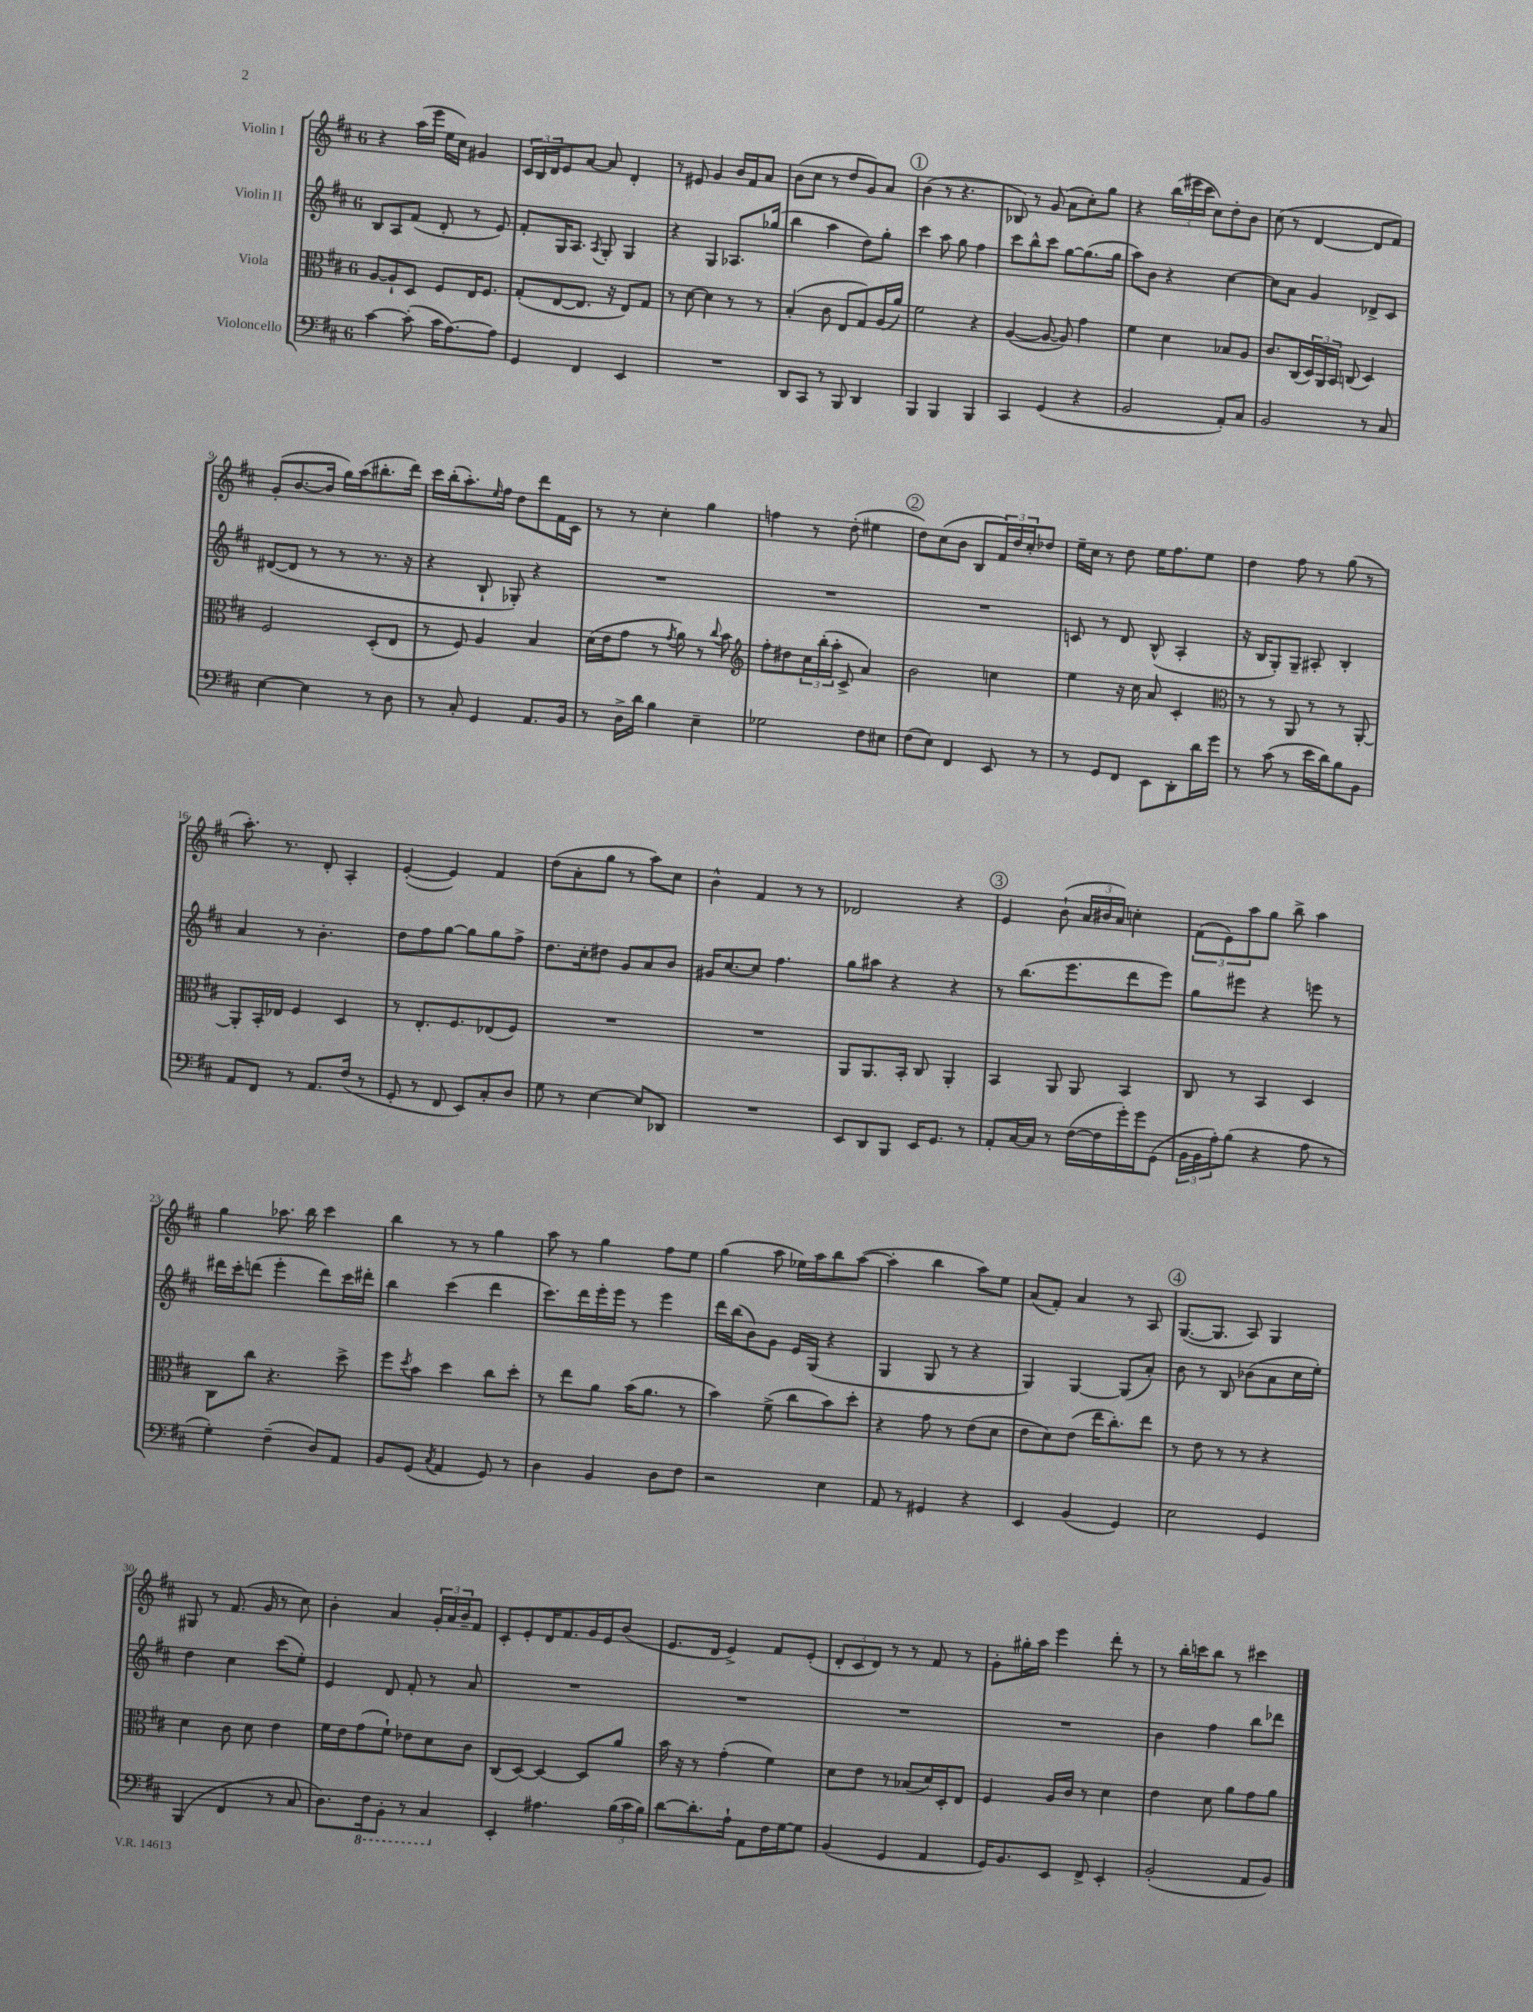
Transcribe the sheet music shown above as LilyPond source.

<<
\new StaffGroup <<
\new Staff = "s0" \with { instrumentName = "Violin I" } {
    \clef treble \key d \major \once \override Staff.TimeSignature.style = #'single-digit \time 6/8
    r4 a''16( e'''16 e''16 cis''16) gis'4 |
    \tuplet 3/2 { cis'16 b16 d'16 } e'8 a'8~ a'8 d'4-. |
    r8 eis'8 g'4 b'16 fis'16 a'8 |
    b'8( cis''8 r8 d''8 g'8) a'8 |
    \mark \markup { \circle "1" } b'4( r8 r4. |
    bes8) r8 g'8( a'8 cis''8-.) g''8 |
    r4 \tuplet 3/2 { b''16( eis'''16 cis'''16 } cis''8) d''8-. b'8 |
    cis''8( r8 d'4~ d'8 fis'8) |
    g'8-.( b'8.~ b'16 g''16) a''16( bis''8.-. d'''16) |
    cis'''16 b''16-.( a''8.-.) \grace { e''16 } fis''16 d''8 d'''8 fis'16 cis'16 |
    r8 r8 cis''4-. g''4 |
    f''4 r8 d''8-.( eis''4 |
    \mark \markup { \circle "2" } d''8) cis''8( b'8 b8 \tuplet 3/2 { fis'16) d''16 cis''16-. } des''8 |
    e''16-- cis''16 r8 d''8 e''16 fis''8. e''8 |
    d''4 fis''8 r8 g''8( r8 |
    a''8.-.) r8. d'8-. a4-. |
    e'4~-.( e'4) fis'4 |
    d''8( a'8-. g''8 r8 a''8) cis''8 |
    b'4-^ fis'4 r8 r8 |
    des'2 r4 |
    \mark \markup { \circle "3" } e'4 b'8-!( \tuplet 3/2 { a'16 bis'16 a'16) } c''4-. |
    \tuplet 3/2 { fis'8( e'8) a''8 } g''8 b''8-> a''4 |
    g''4 aes''8. b''16 cis'''4 |
    b''4 r8 r8 g''4 |
    a''8 r8 g''4 fis''8 e''8 |
    g''4( a''8 ees''16) a''16 b''8 a''8~( |
    a''4-. b''4 a''8) e''8 |
    a'8( fis'8-.) a'4 r8 a8 |
    \mark \markup { \circle "4" } g8.~( g8. a8) g4 |
    gis8 r8 fis'8.( g'16 r8 cis''8) |
    b'4-. a'4 \tuplet 3/2 { g'16-. a'16 b'16-- } fis'8 |
    cis'8-. e'8-. d'16 fis'8. g'16 e'16 b'8( |
    e'8. d'16 e'4->) fis'8 e'8-.( |
    \tuplet 3/2 { d'8-. cis'8 d'8) } r8 r8 fis'8 r8 |
    g'8-. gis''16-. a''16 e'''4 d'''8-. r8 |
    r8 b''16-. c'''16 b''8 r8 cis'''4 \bar "|." |
}
\new Staff = "s1" \with { instrumentName = "Violin II" } {
    \clef treble \key d \major \once \override Staff.TimeSignature.style = #'single-digit \time 6/8
    b8 a8 fis'8( d'8-. r8 e'8) |
    fis'8-. g16 a8. \acciaccatura { a8 } g8-. g4 |
    r4 g4 aes8. ges''16( |
    b''4 a''4 d''8) g''8-. |
    \mark \markup { \circle "1" } cis'''4 a''8 g''8 fis''4 |
    cis'''8 b''8-^ cis'''8 g''8~ g''8.( g''16 |
    a''8) b'8 r4 cis''4~ |
    cis''8 a'8 g'4 des'8-> cis'8 |
    dis'8~( dis'8 r8 r8 r8. r16 |
    r4 b8-! ges8-.) r4 |
    R2. |
    R2. |
    \mark \markup { \circle "2" } R2. |
    c'8 r8 d'8 b8-^( a4-. |
    r16 b16 g8-.) g8-- ais8-. b4-. |
    a'4 r8 b'4.-. |
    d''8 fis''8 g''8~ g''8 g''8 fis''8-> |
    d''8. cis''16-. dis''8 g'8 a'8 b'8 |
    gis'16 cis''8.~ cis''8 fis''4. |
    g''8 ais''8 r4 r4 |
    \mark \markup { \circle "3" } r8 b''8.( e'''8. d'''8 e'''8) |
    g''8 eis'''8 r4 e'''8 r8 |
    dis'''16 cis'''16-. d'''8( e'''4-. d'''8) cis'''16 dis'''16-. |
    b''4 cis'''4( d'''4 |
    cis'''8.) d'''16 e'''16-. e'''16 r8 e'''4 |
    d'''16 b''16( b'8) g'8 e'16 g16( r4 |
    g4 g8 r8 r4 |
    g4) g4~ g8( a'8-.) |
    \mark \markup { \circle "4" } b'8 r8 b8 bes'8( a'8 cis''16 e''16-.) |
    d''4 cis''4 cis'''8( e''8-.) |
    e'4 d'8 fis'8-. r8 a'8 |
    R2. |
    R2. |
    R2. |
    R2. |
    b'4 fis''4 b''8 des'''8 \bar "|." |
}
\new Staff = "s2" \with { instrumentName = "Viola" } {
    \clef alto \key d \major \once \override Staff.TimeSignature.style = #'single-digit \time 6/8
    a8~ a8-! d8 fis8 e16 fis8. |
    g8-.( e8~ e8. r16 e8) g8 |
    r8 d'8~ d'4 r8 r8 |
    b4-.( cis'8 e8 g8) a16( a'16) |
    \mark \markup { \circle "1" } fis'2 r4 |
    a4~( a8~ a8) g'4 |
    fis'4 d'4 bes8 a8 |
    cis'8. cis16( \tuplet 3/2 { d16) a,16 b,16 } c8( d4) |
    fis2 d8-.( e8 |
    r8 fis8) a4 b4 |
    d'16( e'16 g'8 r8 \acciaccatura { g'8 } a'8) r8 \appoggiatura { cis''8 } b'8 |
    \clef treble fis''8-. dis''8 \tuplet 3/2 { cis''16 b''16-.( a''16-. } cis'8-> a'4) |
    \mark \markup { \circle "2" } b'2 c''4 |
    e''4 r16 cis''16 a'8 cis'4-. |
    \clef alto r8 r8 a,8 r8 r8 a,8~-. |
    a,8-. b,16-. ees16 fis4 d4 |
    r8 e8.-. fis8. ees8( fis8) |
    R2. |
    R2. |
    a,8 a,8. b,16-. cis8 a,4-. |
    \mark \markup { \circle "3" } b,4 a,8 a,8 b,4 |
    cis8 r8 b,4 d4 |
    cis8 cis''8 r4. d''8-> |
    fis''8 \acciaccatura { d''8 } b'8 d''4 cis''8 d''8-. |
    r8 e''8 a'8 b'16( a'8. r8 |
    b'4) fis'8->( cis''8 b'8) d''8-. |
    r4 g'8 r8 e'8( d'8 |
    e'8 d'8) e'8( e''16 cis''8.-.) e''8 |
    \mark \markup { \circle "4" } r8 e'8 r8 r8 r4 |
    d'4 cis'8 d'8 e'4 |
    fis'16 e'16 g'8( fis'8-!) ees'8 d'8 cis'8 |
    cis8( d8~) d4~ d8 a'8 |
    b'16 r16 r8 g'4-.( fis'4) |
    d'8 e'8 r8 bes8( d'16) d16-. e8 |
    fis4 a16 cis'16 r8 d'4 |
    e'4 d'8 a'8 g'8 a'8 \bar "|." |
}
\new Staff = "s3" \with { instrumentName = "Violoncello" } {
    \clef bass \key d \major \once \override Staff.TimeSignature.style = #'single-digit \time 6/8
    cis'4~ cis'8-.( cis'16 a8.~) a8 |
    g,4 fis,4 e,4 |
    R2. |
    d,8 cis,8 r8 b,,8 d,4 |
    \mark \markup { \circle "1" } b,,4 b,,4 b,,4 |
    cis,4 g,4( r4 |
    b,2 a,8-.) cis8 |
    b,2 r8 cis8 |
    e4~ e4 r8 d8 |
    r8 cis8-. g,4 a,8. b,16 |
    r8 d16-> d'16 b4 e4-- |
    ges2 fis8 eis8 |
    \mark \markup { \circle "2" } fis8( e8) fis,4 e,8 r8 |
    r8 g,8 fis,8 e,8 d,8-. d'16 g'16 |
    r8 cis'8( r8 e'16 d'16) b8 b,8 |
    a,8 fis,8 r8 a,8. fis16( r8 |
    g,8-. r8 fis,8 e,8) cis8-. d8 |
    g8 r8 e4~ e8 des,8 |
    R2. |
    e,8 d,8 b,,8 e,16 g,8. r8 |
    \mark \markup { \circle "3" } a,8-. cis16~ cis16 r8 fis16~( fis16 g'16-.) g'16 g,8( |
    \tuplet 3/2 { b,16 b,16 a16-.) } b8( r4 a8 r8 |
    g4-.) fis4--( d8) a,8 |
    b,8 g,8( \acciaccatura { cis8 } a,4 g,8) r8 |
    d4 b,4 d8 fis8 |
    r2 e4 |
    a,8 r8 gis,4 r4 |
    e,4 b,4( g,4) |
    \mark \markup { \circle "4" } e2 g,4 |
    b,,4( fis,4 r8 cis8 |
    d8.) \ottava #-1 fis,16 b,,8-. r8 cis,4 \ottava #0 |
    e,4-. ais4. \tuplet 3/2 { b16( cis'16 b16) } |
    d'8~ d'8.-. a16-! a,8 fis16 g16~ g8 |
    b,4( g,4 a,4 |
    g,16) b,8. e,8 fis,8-> e,4-. |
    b,2-.( a,8 b,8) \bar "|." |
}
>>
>>
